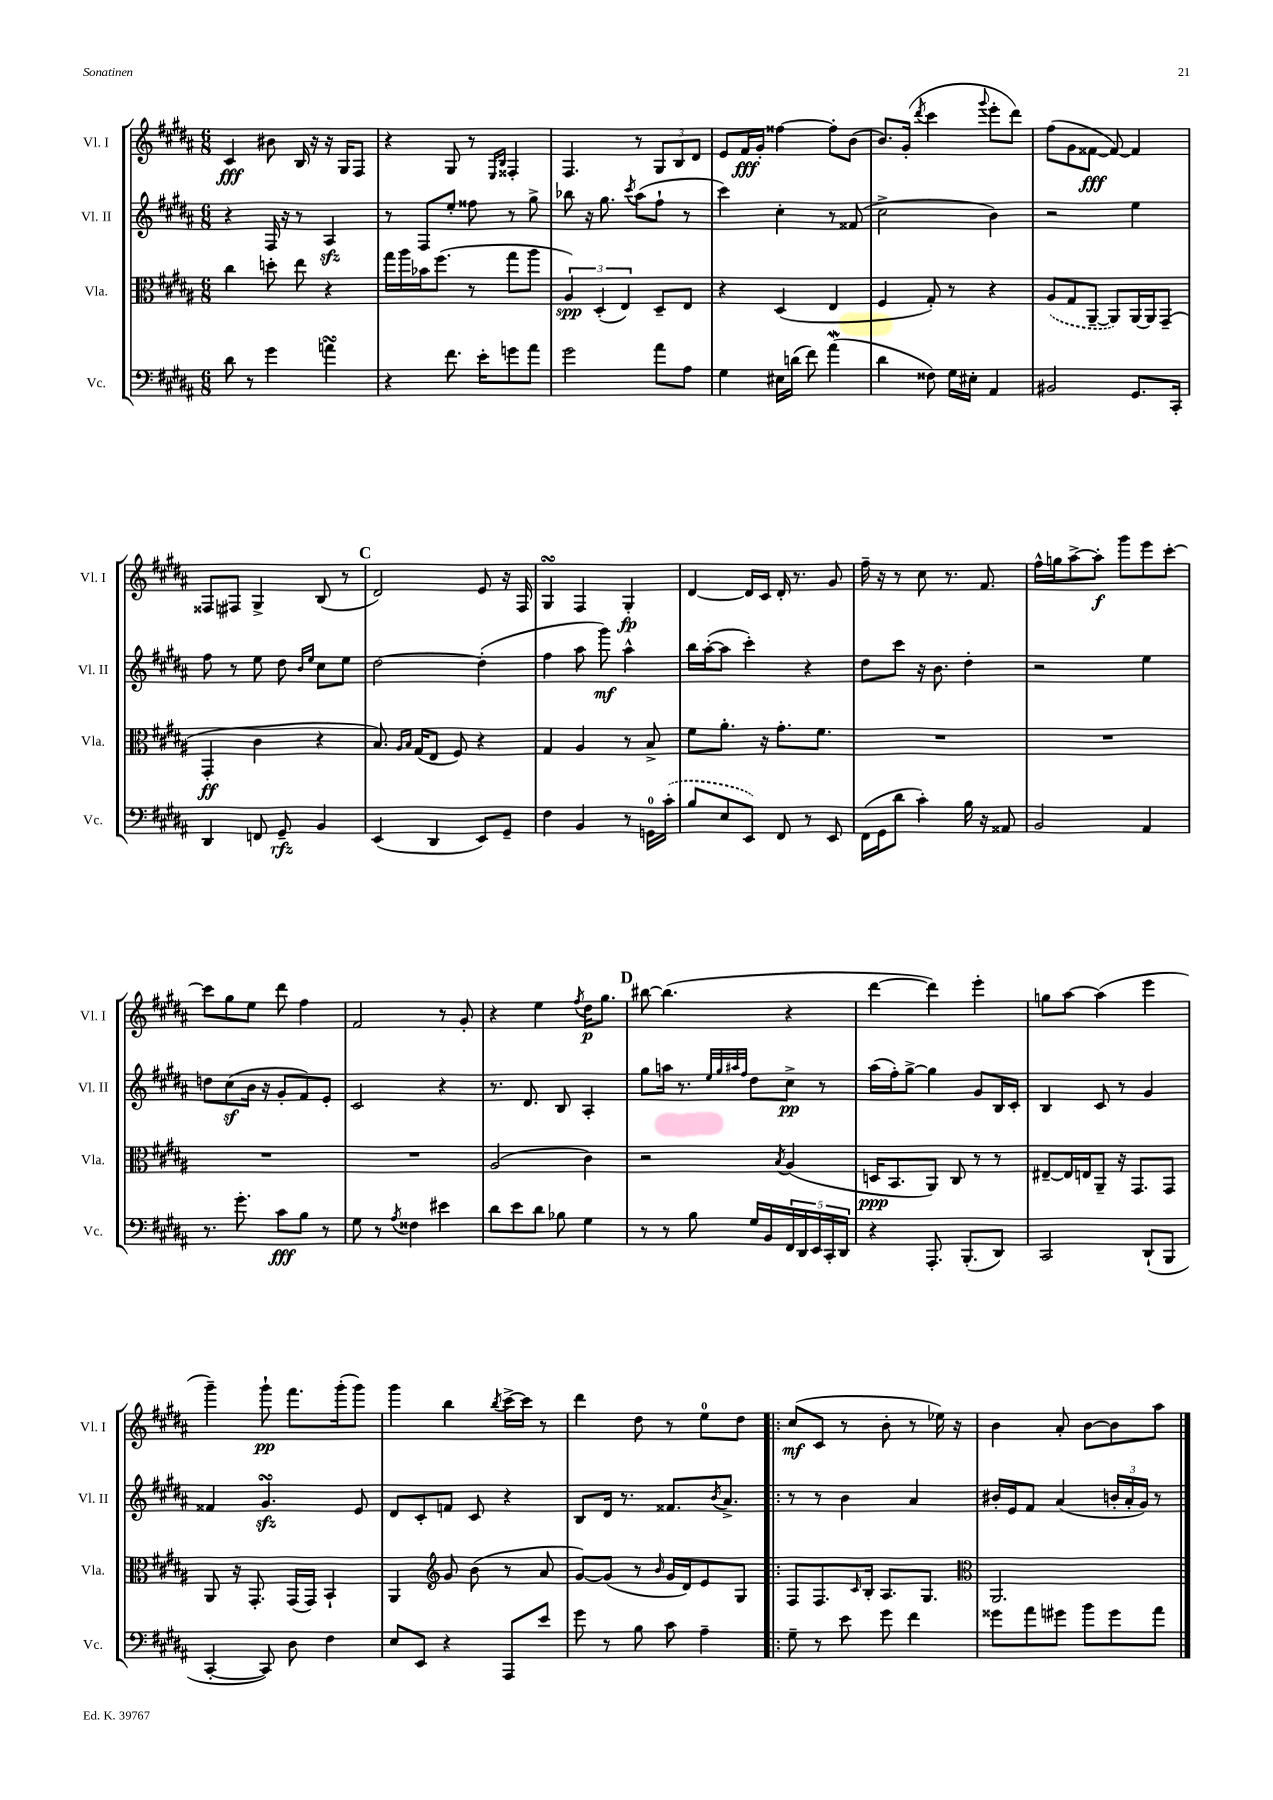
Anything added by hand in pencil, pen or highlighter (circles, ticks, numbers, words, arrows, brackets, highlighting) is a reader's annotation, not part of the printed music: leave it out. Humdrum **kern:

**kern	**kern	**kern	**kern
*staff4	*staff3	*staff2	*staff1
*clefF4	*clefC3	*clefG2	*clefG2
*k[f#c#g#d#a#]	*k[f#c#g#d#a#]	*k[f#c#g#d#a#]	*k[f#c#g#d#a#]
*M6/8	*M6/8	*M6/8	*M6/8
8d#	4cc#	4r	4c#
8r	.	.	.
4g#	8dd'	16F#	8b#
.	.	16r	.
.	8ee	8r	16B
.	.	.	16r
4a	4r	4A#	16r
.	.	.	16G#
.	.	.	8F#
=	=	=	=
4r	16gg#	8r	4r
.	16aa#	.	.
.	16b-	8F#	.
.	(8.ff#	.	.
8.f#	.	8ee'	8G#
.	8r	8ff##	8r
16e'	.	.	.
.	.	.	16qqE
.	.	.	16qqB
8g	8gg#	8r	4F##'
8a#	8aa#	8gg#^	.
=	=	=	=
2g#	6A#)	8bb-	4.F#
.	.	16r	.
.	(6D#'	.	.
.	.	8.gg#	.
.	6E)	.	.
.	.	8qccc#	.
.	.	(8aa#	8r
8a#	8D#~	8ff#`	12G#
.	.	.	12B
8A#	8E	8r	.
.	.	.	12d#
=	=	=	=
4G#	4r	4ccc#)	8e
.	.	.	16f#
.	.	.	16g#'
16E#	(4D#	4cc#'	[4ff##
(16d	.	.	.
8f#)	.	.	.
(4a#	4E	8r	8ff##']
.	.	(8f##	(8b
=	=	=	=
4d#	4F#	2cc#^	8.b)
.	.	.	(16g#'
.	.	.	8qddd#
8F##)	8G#')	.	4ccc#
16G#	8r	.	.
16E#'	.	.	.
.	.	.	8qqggg#
4AA#	4r	4b)	8eee'
.	.	.	8ddd#)
=	=	=	=
2BB#	(8A#	2r	(8ff#
.	8G#	.	8g#
.	[8AA#~	.	[8f##
.	8AA#])	.	8f##_)
8.GG#	[16AA#	4ee	4f##]
.	16AA#]	.	.
.	(8GG#~	.	.
16CC#'	.	.	.
=	=	=	=
4DD#	4GG#'	8ff#	8F##
.	.	8r	8F#
8FF	4c#	8ee	4G#^
8GG#~	.	8dd#	.
.	.	16qqb	.
.	.	16qqee	.
4BB	4r	8cc#	(8B
.	.	8ee	8r
=	=	=	=
(4EE	8.B)	[2dd#	2d#)
.	16qqA#	.	.
.	16qqB	.	.
.	(16G#	.	.
4DD#	8E	.	.
.	8F#)	.	.
8EE)	4r	(4dd#']	8e
8GG#~	.	.	16r
.	.	.	16F#
=	=	=	=
4F#	4G#	4ff#	4G#
4BB	4A#	8aa#	4F#
.	.	8ggg#)	.
8r	8r	4aa#^^	4G#'
16GG	8B^	.	.
(16c#'	.	.	.
=	=	=	=
8B	8f#	16bb	[4d#
.	.	([16aa#'	.
8E	8.a#'	8aa#]	.
8EE)	.	4ccc#')	16d#]
.	16r	.	16c#
8FF#	8.g#'	.	16d#'
.	.	.	8.r
8r	.	4r	.
.	8.f#	.	.
8EE	.	.	8g#
=	=	=	=
(16FF#	2.r	8dd#	16ff#~
16GG#	.	.	16r
8d#	.	8ccc#	8r
4c#')	.	16r	8cc#
.	.	8.b	.
.	.	.	8.r
16B	.	4dd#'	.
16r	.	.	8.f#
8AA##	.	.	.
=	=	=	=
2BB	2.r	2r	16ff#^^
.	.	.	16gg
.	.	.	[8aa#^
.	.	.	8aa#']
.	.	.	8ggg#
4AA#	.	4ee	8eee
.	.	.	[8ccc#'
=	=	=	=
8.r	2.r	8dd	8ccc#]
.	.	(8cc#	8gg#
8.g#'	.	.	.
.	.	16b	8ee
.	.	16r	.
8c#	.	8g#'	8ddd#
8B	.	8f#)	4ff#
8r	.	8e'	.
=	=	=	=
8G#	2.r	2c#	2f#
8r	.	.	.
8qA#	.	.	.
4F##	.	.	.
4e#	.	4r	8r
.	.	.	8g#'
=	=	=	=
8d#	(2A#	8.r	4r
8e	.	.	.
.	.	8.d#	.
8d#	.	.	4ee
8B-	.	8B	.
.	.	.	8qff#
4G#	4c#)	4A#'	16dd#
.	.	.	8.gg#
=	=	=	=
8r	2r	8gg#	[8bb#
8r	.	16aa	(4.bb#]
.	.	8.r	.
8B	.	.	.
.	.	32qqee	.
.	.	32qqgg#	.
.	.	32qqaa#	.
.	.	32qqff#	.
16G#	.	8dd#	.
16BB	.	.	.
.	8qB	.	.
20FF#	(4A#	8cc#^	4r
20DD#	.	.	.
20EE	.	.	.
.	.	8r	.
20CC#'	.	.	.
20DD#	.	.	.
=	=	=	=
4r	16D	(16aa#	[4ddd#
.	8.BB	16ff#')	.
.	.	[8gg#^	.
8.AAA#'	8AA#)	4gg#]	4ddd#])
.	8C#	.	.
(8.BBB'	.	.	.
.	8r	8g#	4eee'
8DD#)	8r	16B	.
.	.	16c#'	.
=	=	=	=
2CC#	[8E#~	4B	8gg
.	16E#]	.	[8aa#
.	16E	.	.
.	8AA#~	8c#	(4aa#]
.	16r	8r	.
.	8.GG#	.	.
(8DD#`	.	4g#	4eee
8BBB	8GG#	.	.
=	=	=	=
[4CC#'	8AA#	4f##	4ggg#~)
.	16r	.	.
.	8.GG#'	.	.
8CC#])	.	4.g#	8ggg#`
8D#	(16GG#	.	8.fff#
.	16GG#)	.	.
4F#	4BB`	.	.
.	.	.	(16ggg#'
.	.	8e	8ggg#)
=	=	=	=
8E	4AA#	8d#	4ggg#
8EE	.	8c#'	.
*	*clefG2	*	*
4r	8g#	8f	4bb
.	(8b	8c#	.
.	.	.	8qbb
8AAA#	8r	4r	[16ccc#^
.	.	.	16ccc#]
8e	8a#	.	8r
=	=	=	=
8g#	[8g#)	8B	4ddd#
8r	(8g#]	16d#	.
.	.	8.r	.
8B	8r	.	8dd#
.	16qqb	.	.
8c#	16g#	8.f##	8r
.	16d#)	.	.
4A#~	8e	.	8ee
.	.	8qb	.
.	.	8.a#^	.
.	8G#	.	8dd#
=!|:	=!|:	=!|:	=!|:
8G#~	8F#	8r	(8cc#
8r	8.F#	8r	8c#
8e	.	4b	8r
.	16qqc#	.	.
.	16B'	.	.
8g#	8.A#	.	8b'
4f#	.	4a#	8r
.	8.G#	.	.
.	.	.	16ee-)
.	.	.	16r
=	=	=	=
*	*clefC3	*	*
8g##	2.AA#	16b#'	4b
.	.	16e	.
8a#	.	8f#	.
8g#	.	(4a#	8a#'
8b	.	.	[8b
8g#	.	24b'	8b]
.	.	24a#'	.
.	.	24g#)	.
8a#	.	8r	8aa#
==	==	==	==
*-	*-	*-	*-
